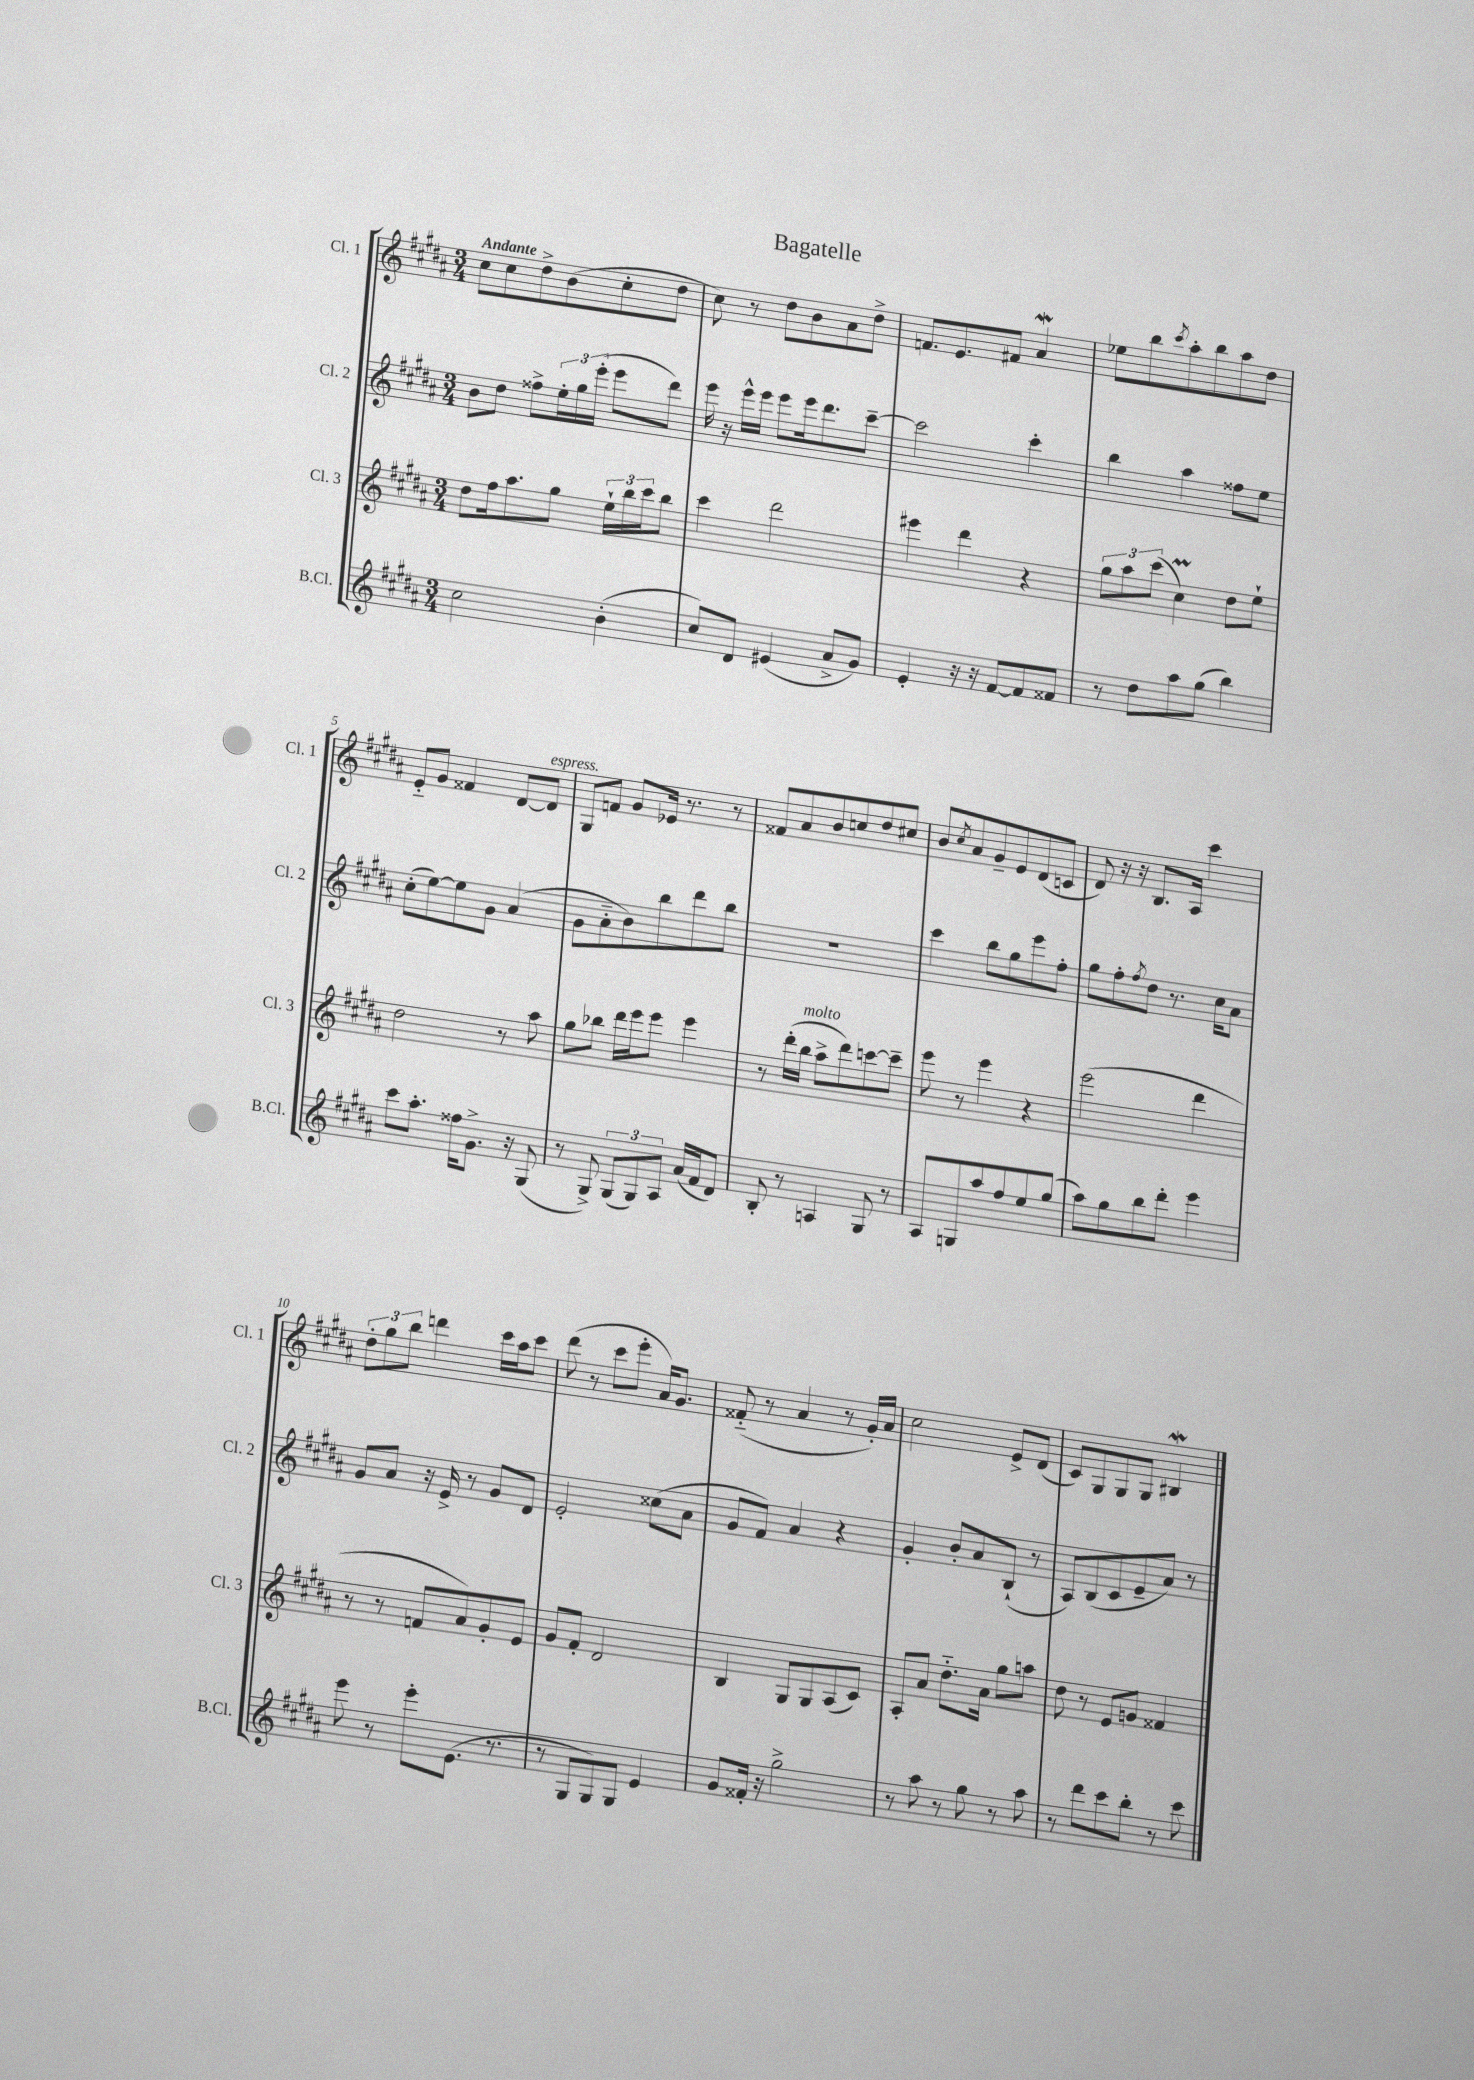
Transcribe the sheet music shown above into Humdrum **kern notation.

**kern	**kern	**kern	**kern
*staff4	*staff3	*staff2	*staff1
*clefG2	*clefG2	*clefG2	*clefG2
*k[f#c#g#d#a#]	*k[f#c#g#d#a#]	*k[f#c#g#d#a#]	*k[f#c#g#d#a#]
*M3/4	*M3/4	*M3/4	*M3/4
2cc#\	8dd#\L	8b\L	8cc#\L
.	16ff#\k	8dd#\J	8cc#\
.	8.aa#\	.	.
.	.	8ff##^\L	8dd#^\
.	8gg#\J	24ee'\L	(8b\
.	.	24gg#\	.
.	.	(24eee'\JJ	.
(4b'\	24ee`\LL	8eee\L	8cc#'\
.	24bb\	.	.
.	24ccc#\J	.	.
.	8bb\J	8ddd#\J)	8dd#\J
=	=	=	=
8cc#/L)	4ccc#\	16eee\	8cc#\)
.	.	16r	.
8d#/J	.	16eee^^\LL	8r
.	.	16eee\JJ	.
(4e#/	2ddd#\	8eee\L	8dd#\L
.	.	16eee\k	8b\
.	.	8.ddd#\	.
8a#^/L	.	.	8a#\
8g#/J)	.	[8ccc#~\J	8dd#^\J
=	=	=	=
4e'/	4eee#\	2ccc#\]	8.f/L
.	.	.	8.e/
16r	4ddd#\	.	.
16r	.	.	.
[8f#/L	.	.	8f#/J
8f#/]	4r	4ccc#'\	4a#/
8f##/J	.	.	.
=	=	=	=
8r	12gg#\L	4bb\	8ee-\L
.	12aa#\	.	.
8dd#\L	.	.	8bb\
.	(12ccc#\J	.	.
.	.	.	8qccc#/
8aa#\	4cc#\)	4aa#\	8aa#'\
(8gg#\J	.	.	8bb\
4bb\)	8dd#\L	8ff##\L	8aa#\
.	8ee`\J	8ee\J	8dd#\J
=	=	=	=
8ccc#\L	2dd#\	(8cc#'\L	8e'~/L
8.aa#'\J	.	[8ee\)	8g#/J
.	.	8ee\]	4f##/
16ff##\LK	.	.	.
8.g#^\J	.	8g#\J	.
.	8r	(4a#/	[8d#/L
16r	.	.	.
(8G#/	8aa#\	.	8d#/]J
=	=	=	=
8r	8gg#\L	8g#\L	8G#/L
8G#^/)	8bb-\J	8a#'~\	8f/J
(12G#/L	16ddd#\LL	8b\)	8g#/L
.	16eee\J	.	.
12G#/)	.	.	.
.	8eee\J	8bb\	16e-/Jk
12A#/J	.	.	.
.	.	.	8.r
(16a#/LL	4eee\	8ddd#\	.
16f#/J	.	.	.
8d#/J)	.	8bb\J	8r
=	=	=	=
8B'/	8r	2.r	8f##/L
8r	(16ddd#'\LL	.	8a#/
.	16bb\JJ	.	.
4A/	8aa#^\L	.	8b/
.	8ddd#\)	.	8cc/
8G#/	[8ccc\	.	8dd#/
8r	8ccc~\]J	.	8cc#/J
=	=	=	=
8A#/L	8eee\	4ccc#\	8b/L
.	.	.	8qcc#/
8G/	8r	.	8a#/
8aa#/	4eee\	8bb\L	8g#~/
8ff#/	.	8gg#\	8e/
8ee/	4r	8eee\	(8d#/
(8gg#/J	.	8ff#'\J	8c/J
=	=	=	=
8aa#\L)	(2eee\	8gg#\L	8d#/)
8gg#\	.	8ff#'\	16r
.	.	.	16r
.	.	8qff#/	.
8bb\	.	8dd#\J	8.B/L
8ddd#'\J	.	8.r	.
.	.	.	16A#/Jk
4eee\	4ddd#\	.	4ccc#\
.	.	16cc#\LK	.
.	.	8a#\J	.
=	=	=	=
8eee\	8r	8g#/L	12dd#'\L
.	.	.	12gg#\
8r	8r	8a#/J	.
.	.	.	12bb\J
8eee'\L	8f/L	16r	4ddd\
.	.	16e^/	.
(8.e\J	8a#/)	8r	.
.	8g#'/	8g#/L	16ccc#\LL
8.r	.	.	16aa#\J
.	8e/J	8d#/J	8ccc#\J
=	=	=	=
8r	8g#/L	2e'/	(8ddd#\
8G#/L	8f#'/J	.	8r
8G#/)	2d#/	.	8ccc#\L
8G#/J	.	.	8eee'\J
4e/	.	(8cc##\L	16a#/LK)
.	.	.	8.g#/J
.	.	8a#\J	.
=	=	=	=
8g#/L	4B/	8g#/L	(8f##'~/
16f##'/Jk	.	8f#/J)	8r
16r	.	.	.
2gg#^\	8G#/L	4a#/	4a#/
.	8G#/	.	.
.	(8A#/	4r	8r
.	8c#/J)	.	16g#'/LL)
.	.	.	16a#/JJ
=	=	=	=
8r	8A#'/L	4g#'/	2cc#\
8aa#\	8a#/J	.	.
8r	8.dd#'~\L	8b'/L	.
8gg#\	.	8a#/	.
.	16a#\Jk	.	.
8r	8gg#\L	(8B`/J	8e^/L
8aa#\	8aa\J	8r	(8d#/J
=	=	=	=
8r	8dd#\	8A#/L)	8c#/L)
8ddd#\L	8r	(8B/	8G#/
8ccc#\	8e/L	8c#/	8G#/
8bb'\J	8g/J	8e~/	8G#/J
8r	4f##/	8a#/J)	4B#/
8ccc#\	.	8r	.
==	==	==	==
*-	*-	*-	*-
